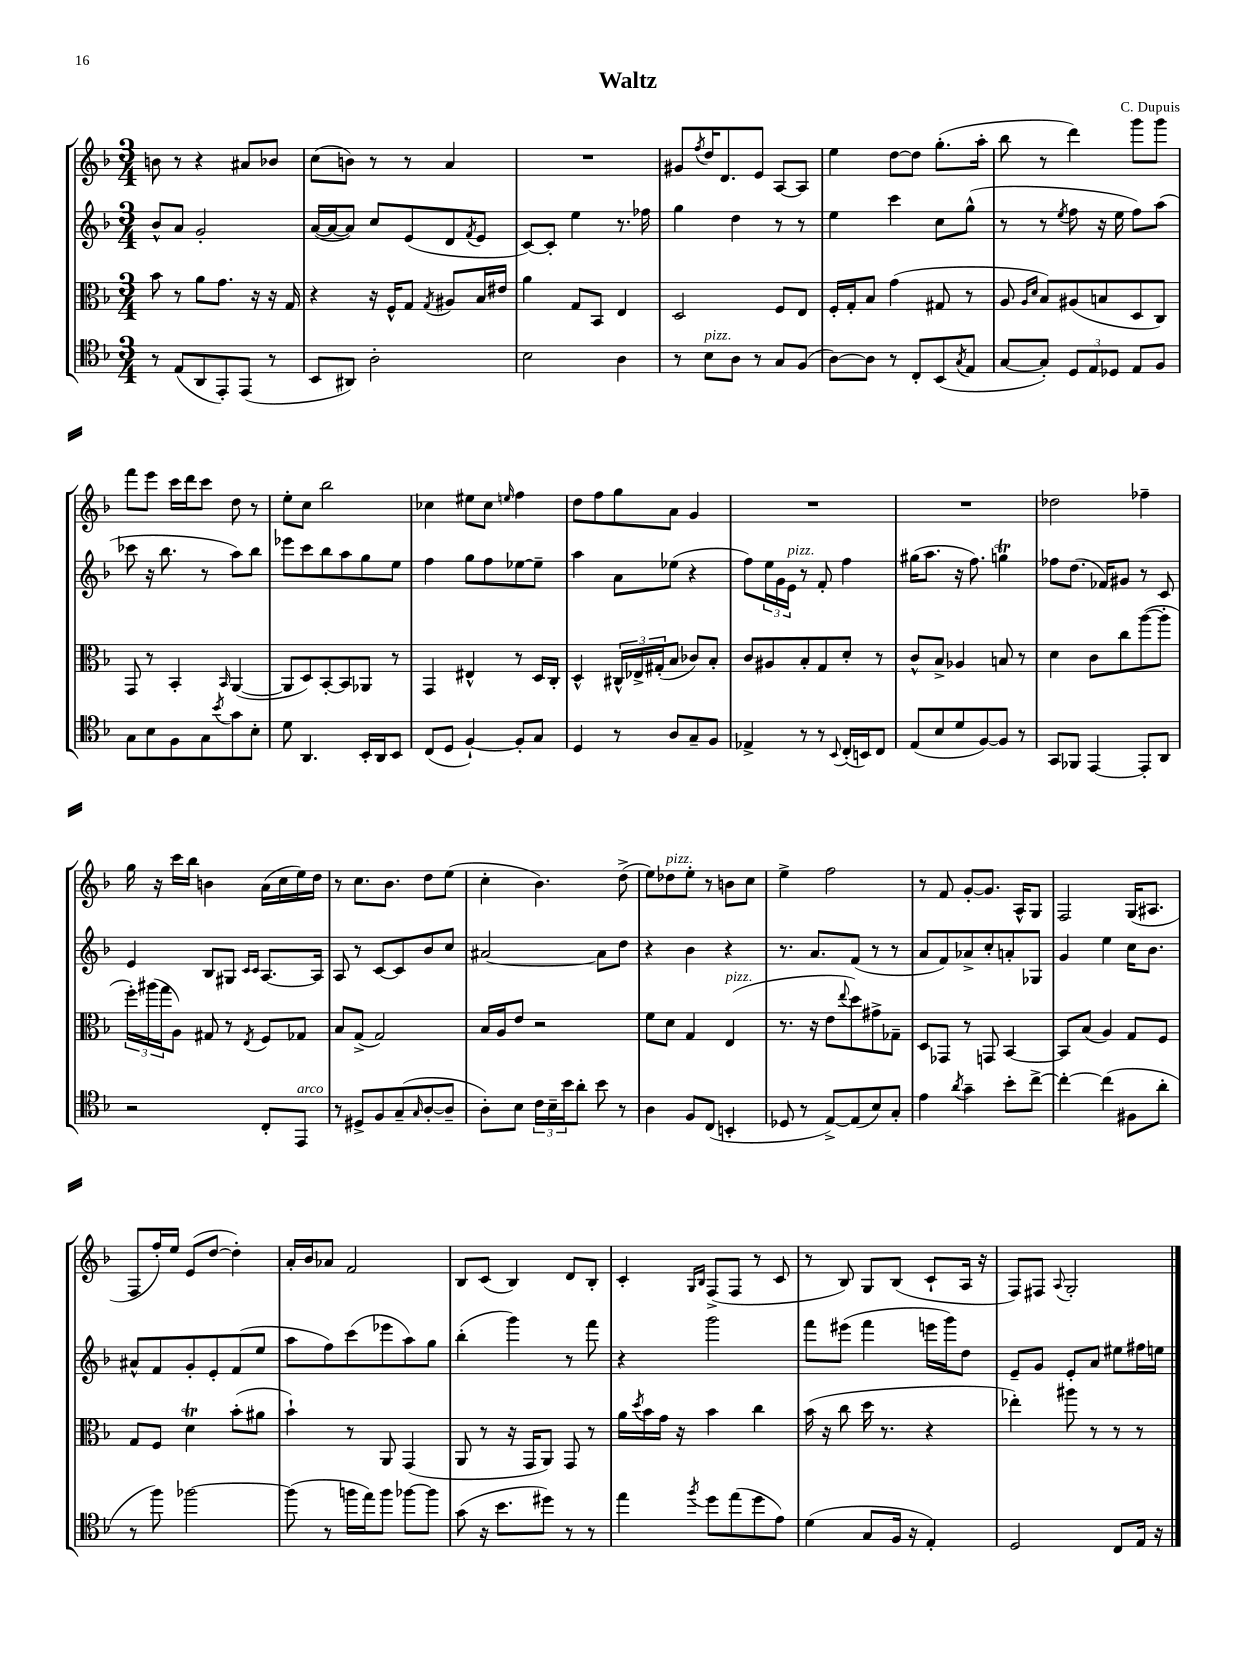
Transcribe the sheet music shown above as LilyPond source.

\header { title = "Waltz" composer = "C. Dupuis" }
<<
\new StaffGroup <<
\new Staff = "s0" {
    \clef treble \key f \major \numericTimeSignature \time 3/4
    b'8 r8 r4 ais'8 bes'8 |
    c''8( b'8) r8 r8 a'4 |
    R2. |
    gis'8 \acciaccatura { f''8 } d''16 d'8. e'8 a8~ a8 |
    e''4 d''8~ d''8 g''8.-.( a''16-. |
    bes''8 r8 d'''4) g'''8 g'''8 |
    f'''8 e'''8 c'''16 d'''16 c'''8 d''8 r8 |
    e''8-. c''8 bes''2 |
    ces''4 eis''8 ces''8 \grace { e''16 } f''4 |
    d''8 f''8 g''8 a'8 g'4 |
    R2. |
    R2. |
    des''2 fes''4-- |
    g''16 r16 c'''16 bes''16 b'4 a'16( c''16 e''16) d''16 |
    r8 c''8. bes'8. d''8 e''8( |
    c''4-. bes'4.) d''8->( |
    e''8) des''8^\markup { \italic "pizz." } e''8-. r8 b'8 c''8 |
    e''4-> f''2 |
    r8 f'8 g'8~-. g'8. a16-^ g8 |
    f2 g16( ais8. |
    f8 f''16-.) e''16 e'8( d''8~ d''4-.) |
    a'16-. bes'16 aes'8 f'2 |
    bes8 c'8( bes4) d'8 bes8-. |
    c'4-. \grace { g16 bes16 } f8->( f8 r8 c'8 |
    r8 bes8) g8 bes8( c'8-! a16 r16 |
    f8) fis8 \appoggiatura { a8 } g2-. \bar "|." |
}
\new Staff = "s1" {
    \clef treble \key f \major \numericTimeSignature \time 3/4
    bes'8-^ a'8 g'2-. |
    a'16~( a'16~ a'8) c''8 e'8( d'8 \acciaccatura { f'8 } e'8 |
    c'8~) c'8-. e''4 r8. fes''16 |
    g''4 d''4 r8 r8 |
    e''4 c'''4 c''8 g''8-^( |
    r8 r8 \acciaccatura { e''8 } f''8 r16 e''16 f''8) a''8( |
    ces'''8 r16 bes''8. r8 a''8) bes''8 |
    ees'''8 c'''8 bes''8 a''8 g''8 e''8 |
    f''4 g''8 f''8 ees''8~ ees''8-- |
    a''4 a'8 ees''8( r4 |
    f''8) \tuplet 3/2 { e''16 g'16 e'16^\markup { \italic "pizz." } } r8 f'8-. f''4 |
    gis''16( a''8. r16 f''8.) g''4\trill |
    fes''8 d''8.( fes'16) gis'8 r8 c'8 |
    e'4 bes8 gis8 \grace { c'16 c'16 } a8.~ a16 |
    a8 r8 c'8~ c'8 bes'8 c''8 |
    ais'2~ ais'8 d''8 |
    r4 bes'4 r4 |
    r8. a'8. f'8( r8 r8 |
    a'8 f'8) aes'8-> c''8-. a'8-. ges8 |
    g'4 e''4 c''16 bes'8. |
    ais'8-^ f'8 g'8-. e'8-. f'8( e''8 |
    a''8 f''8) c'''8( ees'''8 a''8) g''8 |
    bes''4-.( g'''4) r8 f'''8 |
    r4 g'''2 |
    f'''8 eis'''8( f'''4 e'''16 g'''16) d''8 |
    e'8-- g'8 e'8-. a'8 eis''8 fis''16 e''16 \bar "|." |
}
\new Staff = "s2" {
    \clef alto \key f \major \numericTimeSignature \time 3/4
    bes'8 r8 a'8 g'8. r16 r16 g16 |
    r4 r16 f16-^ g8 \acciaccatura { g8 } ais8 bes16 eis'16 |
    a'4 g8 bes,8 e4 |
    d2 f8 e8 |
    f16-. g16-. bes8 g'4( gis8 r8 |
    a8 \grace { a16 d'16 } bes8) ais8( b8 d8 c8) |
    g,8 r8 bes,4-. \grace { bes,16 } a,4~( |
    a,8 d8) bes,8~-. bes,8 aes,8 r8 |
    g,4 eis4-^ r8 d16 c16-. |
    d4-^ \tuplet 3/2 { cis16-^ ees16-> gis16-.( } bes8 ces'8) bes8-. |
    c'8 ais8 bes8-. g8 d'8-. r8 |
    c'8-^ bes8-> aes4 b8 r8 |
    d'4 c'8 c''8 a''8~( a''8-. |
    \tuplet 3/2 { f''16-.) ais''16( g''16 } a8) gis8 r8 \acciaccatura { e8 } f8 ges8 |
    bes8 g8->( g2) |
    bes16 a16 e'8 r2 |
    f'8 d'8 g4 e4^\markup { \italic "pizz." }( |
    r8. r16 e'8 \appoggiatura { e''8 } d''8) gis'8-> ges8-- |
    d8 ges,8 r8 g,8 bes,4~ |
    bes,8 bes8( a4) g8 f8 |
    g8 f8 d'4\trill bes'8-.( ais'8 |
    bes'4-!) r8 a,8 g,4( |
    a,8 r8 r16 g,16 a,8) g,8 r8 |
    a'16 \acciaccatura { d''8 } bes'16 g'16 r16 bes'4 c''4 |
    bes'16( r16 c''8 d''16 r8. r4 |
    ees''4-.) ais''8 r8 r8 r8 \bar "|." |
}
\new Staff = "s3" {
    \clef tenor \key f \major \numericTimeSignature \time 3/4
    r8 e8( a,8 e,8-.) e,8( r8 |
    bes,8 ais,8) a2-. |
    bes2 a4 |
    r8 bes8^\markup { \italic "pizz." } a8 r8 g8 f8( |
    a8~) a8 r8 c8-. bes,8( \acciaccatura { g8 } e8 |
    g8~ g8-.) \tuplet 3/2 { d8 e8 des8 } e8 f8 |
    g8 bes8 f8 g8 \acciaccatura { bes'8 } g'8 bes8-. |
    d'8 a,4. bes,16-. a,16 bes,8 |
    c8( d8 f4~-!) f8-. g8 |
    d4 r8 a8 g8-- f8 |
    ees4-> r8 r8 \appoggiatura { bes,8 } c16-.( b,16) c8 |
    e8( bes8 d'8 f8~) f8 r8 |
    g,8 fes,8 e,4~ e,8-. a,8 |
    r2 c8-. e,8^\markup { \italic "arco" } |
    r8 dis8-> f8 g8--( \grace { g16 } a8~-. a8-- |
    a8-.) bes8 \tuplet 3/2 { c'16 bes16-- bes'16 } a'8-. bes'8 r8 |
    a4 f8 c8( b,4-. |
    des8 r8 e8~->) e8( bes8) g8-. |
    e'4 \acciaccatura { a'8 } g'4-- bes'8-. c''8~-> |
    c''4~-. c''4( fis8 a'8-. |
    r8 f''8) fes''2~ |
    fes''8( r8 f''16 e''16) f''8 fes''8~ fes''8 |
    g'8( r16 bes'8. dis''8) r8 r8 |
    e''4 \acciaccatura { f''8 } d''8 e''8( d''8 e'8) |
    d'4( g8 f16 r16 e4-.) |
    d2 c8 e16 r16 \bar "|." |
}
>>
>>
\layout { \context { \Score \remove "Bar_number_engraver" } }
